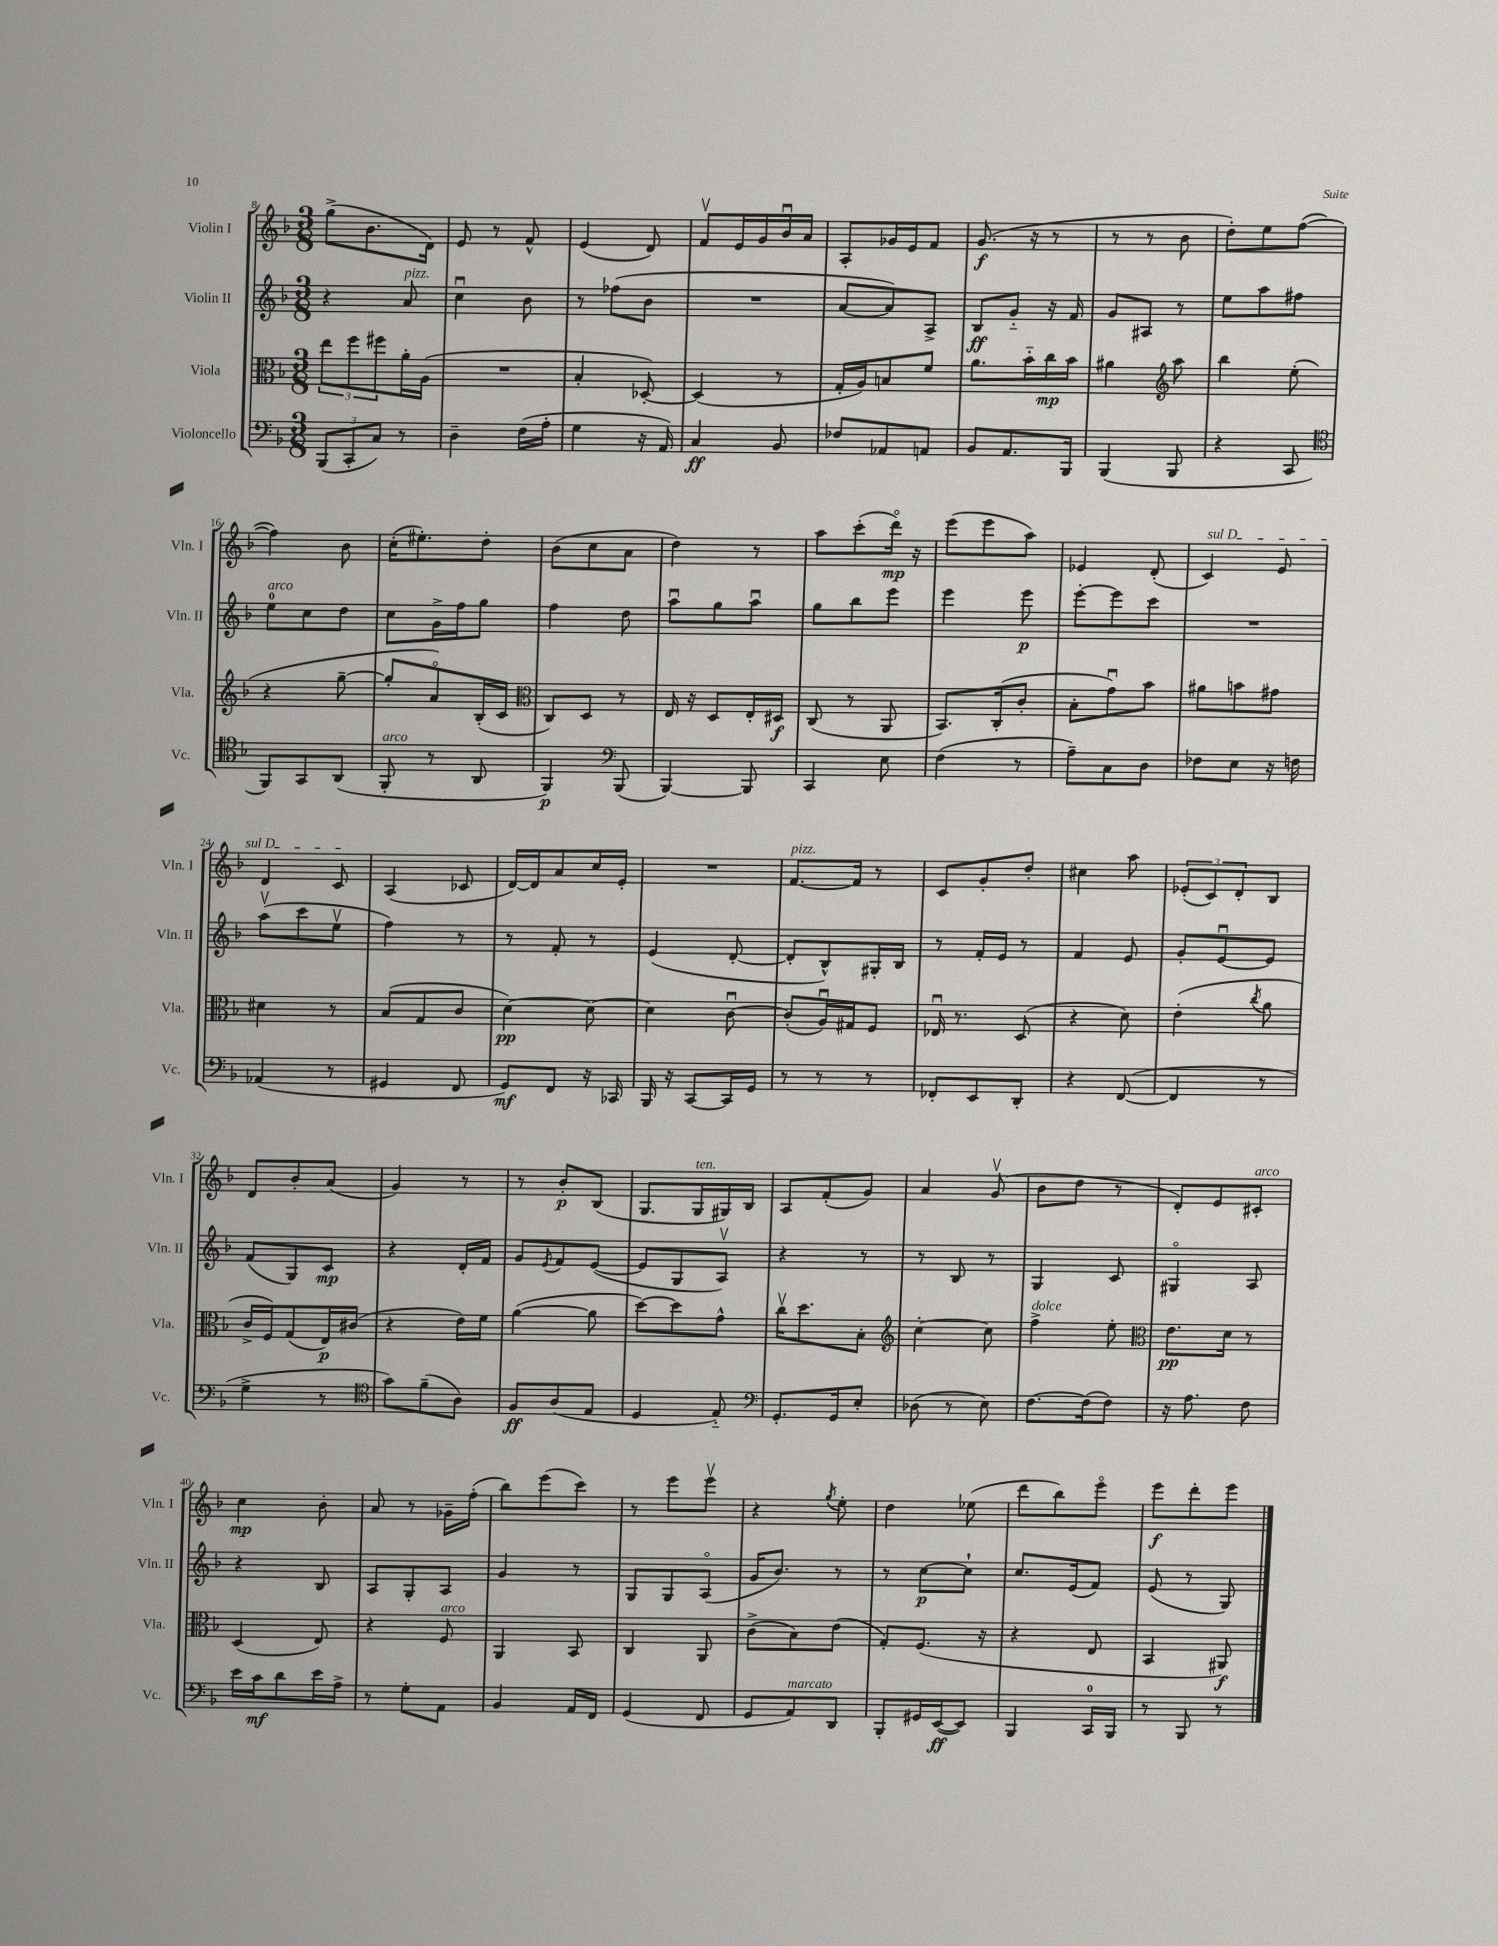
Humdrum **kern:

**kern	**kern	**kern	**kern
*staff4	*staff3	*staff2	*staff1
*clefF4	*clefC3	*clefG2	*clefG2
*k[b-]	*k[b-]	*k[b-]	*k[b-]
*M3/8	*M3/8	*M3/8	*M3/8
(12BBB-	12ee	4r	(8gg^
12CC'	12ff	.	.
.	.	.	8.b-
12C)	12ff#	.	.
8r	16a'	8a	.
.	(16A	.	16d)
=	=	=	=
4D~	4.r	4ccu	8e
.	.	.	8r
(16F	.	8b-	8f^^
16A'	.	.	.
=	=	=	=
4G	4B-'	8r	(4e
.	.	(8ff-	.
16r	[8D-')	8b-	8d)
16AA)	.	.	.
=	=	=	=
4C	(4D-]	4.r	8fv
.	.	.	16e
.	.	.	16g
8BB-	8r	.	16b-u
.	.	.	16a
=	=	=	=
8F-	16G'	[8a	8A'
.	16A)	.	.
8AA-	8B	8a])	16g-
.	.	.	16e
8AA	8f	8A^	8f
=	=	=	=
8BB-	8.a	8B-	(8.g
8.AA	.	8g'~	.
.	16b-'~	.	16r
.	16cc	16r	8r
16BBB-	16b-	16f	.
=	=	=	=
(4BBB-	4a#	8g	8r
.	.	8A#	8r
*	*clefG2	*	*
8BBB-	8aa	8r	8b-
=	=	=	=
4r	4bb-	8ee	8dd')
.	.	8aa	8ee
8CC	(8ee'	8ff#	([8ff
=	=	=	=
*clefC4	*	*	*
8FF)	4r	8ee	4ff])
8GG	.	8cc	.
(8AA	[8gg~	8dd	8b-
=	=	=	=
8FF'	8gg']	8cc	(16cc'
.	.	.	8.ee#')
8r	8ao)	16g^	.
.	.	16ff	.
8AA	(16B-'	8gg	8dd'
.	16c	.	.
=	=	=	=
*	*clefC3	*	*
4FF)	8C)	4ff	(8b-
.	8D	.	8cc
*clefF4	*	*	*
(8BBB-	8r	8dd	8a
=	=	=	=
[4BBB-)	16E	8aau	4dd)
.	16r	.	.
.	8D	8gg	.
8BBB-]	16E'	8aau	8r
.	16D#	.	.
=	=	=	=
4CC	(8C	8gg	8aa
.	8r	8bb-	(8ccc'
8E	8AA	8eee	16dddo)
.	.	.	16r
=	=	=	=
(4F	8.BB-)	4eee	(8eee
.	.	.	8eee
.	(16C'	.	.
8r	8c'	8eee	8aa)
=	=	=	=
8A~)	8B-'	[8eee'	4e-
8C	8gu)	8eee]	.
8D	8b-	8ccc	(8d'
=	=	=	=
8F-	8a#	4.r	4c)
8E	8b	.	.
16r	8g#	.	8e
16F	.	.	.
=	=	=	=
(4AA-	4d#	(8aav	4d
.	.	8ccc	.
8r	8r	8eev	8c
=	=	=	=
4GG#	(8B-	4ff)	(4A
.	8G	.	.
8FF	8c	8r	8c-
=	=	=	=
8GG)	[4d)	8r	[16d)
.	.	.	16d]
8FF	.	8f'	8a
16r	8d_	8r	16cc
16CC-	.	.	16e'
=	=	=	=
16BBB-	4d]	(4e	4.r
16r	.	.	.
[8CC	.	.	.
16CC]	[8cu	[8d'	.
16GG	.	.	.
=	=	=	=
8r	(8c']	8d']	[8.f
8r	16Au)	8B-^^)	.
.	16G#	.	16f]
8r	8F	16G#'	8r
.	.	16B-	.
=	=	=	=
8FF-'	16E-u	8r	8c
.	8.r	.	.
8EE	.	16f'	8g'
.	.	16e	.
8DD'	(8D	8r	8dd'
=	=	=	=
4r	4r	4f	4cc#
([8FF	8d)	8e	8aa
=	=	=	=
4FF]	(4e'	8g'	(12e-'
.	.	.	12c)
.	.	[8eu	.
.	.	.	12d'
.	8qcc	.	.
8r	8a	8e]	8B-
=	=	=	=
4G^	16c^	(8f	8d
.	16F)	.	.
.	(8G	8G)	8b-'
8r	16E)	8c	(8a
.	(16c#	.	.
=	=	=	=
*clefC4	*	*	*
8g)	4r	4r	4g)
(8f~	.	.	.
8A)	16e)	16d'	8r
.	16f	16f	.
=	=	=	=
8F	([4a	8g	8r
.	.	8qe	.
(8A	.	8f	8b-'
8E	8a]	([8e	(8B-
=	=	=	=
4D	[8dd)	8e]	8.G
.	8dd]	8G	.
.	.	.	16G
8E'~)	8g^^	8Av)	16G#)
.	.	.	16B-
=	=	=	=
*clefF4	*	*	*
8.GG'	16ccv	4r	8A
.	8.dd	.	.
.	.	.	(8f'
16GG	.	.	.
8E'	8B-'	8r	8g)
=	=	=	=
*	*clefG2	*	*
(8D-	[4cc'	8r	4a
8r	.	8B-	.
8E)	8cc]	8r	(8gv
=	=	=	=
[8.F	4ff^	4G	8b-
.	.	.	8dd
(16F]	.	.	.
8F)	8ee'	8c	8r
=	=	=	=
*	*clefC3	*	*
16r	8.e	4G#o	8d')
8.A	.	.	.
.	.	.	8e
.	16d	.	.
8F	8r	8A	8c#'
=	=	=	=
16e	(4D	4r	4cc
16c	.	.	.
8d	.	.	.
16e	8E)	8B-	8b-'
16A^	.	.	.
=	=	=	=
8r	4r	8A	8a
8G'	.	8G'	8r
8AA	8F	8A	16g-~
.	.	.	(16ff'
=	=	=	=
4BB-	4AA	4g	8bb-)
.	.	.	(8eee
16AA	8BB-	8r	8ccc)
16FF	.	.	.
=	=	=	=
(4GG	4C	8G	8r
.	.	8G	8eee
8FF	8AA	(8Ao	8eeev
=	=	=	=
8GG	(8c^	16g	4r
.	.	8.b-)	.
8AA)	8B-)	.	.
.	.	.	8qgg
8DD	(8e	8r	8ee'
=	=	=	=
8BBB-'	8G')	8r	4dd
16GG#	(8.F	[8cc	.
([16EE	.	.	.
8EE])	.	8cc`]	(8ee-
.	16r	.	.
=	=	=	=
4BBB-	4r	8.cc	8ddd
.	.	.	8bb-)
.	.	(16e	.
16CC	8E	8f)	8eeeo
16BBB-	.	.	.
=	=	=	=
8r	4BB-	(8e	8eee
8BBB-	.	8r	8ddd'
8r	8AA#)	8G)	8eee
==	==	==	==
*-	*-	*-	*-
